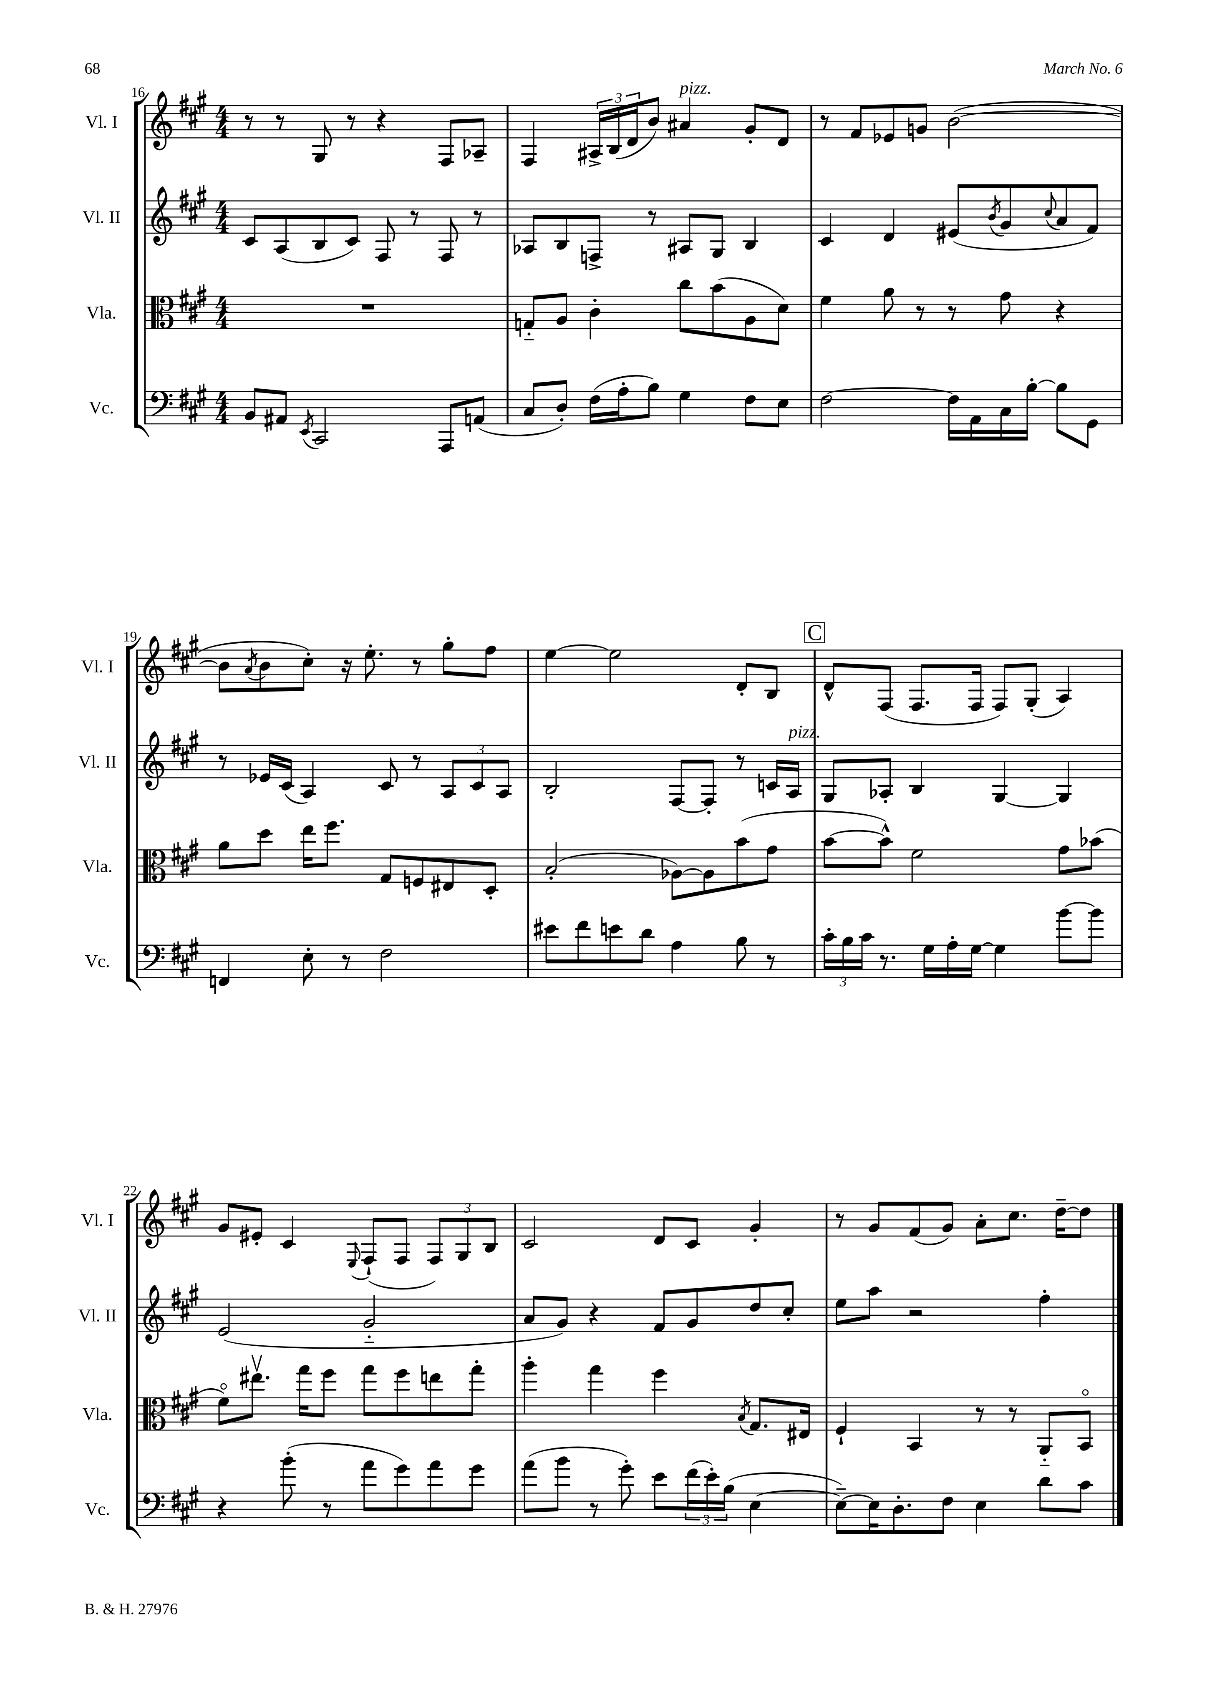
<<
\new StaffGroup <<
\new Staff = "s0" \with { instrumentName = "Vl. I" shortInstrumentName = "Vl. I" } {
    \clef treble \key a \major \numericTimeSignature \time 4/4
    r8 r8 gis8 r8 r4 fis8 aes8-- |
    fis4 \tuplet 3/2 { ais16-> b16( d'16 } b'8) ais'4^\markup { \italic "pizz." } gis'8-. d'8 |
    r8 fis'8 ees'8 g'8 b'2~( |
    b'8 \acciaccatura { a'8 } b'8 cis''8-.) r16 e''8.-. r8 gis''8-. fis''8 |
    e''4~ e''2 d'8-. b8 |
    \mark \markup { \box "C" } d'8-^ fis8( fis8. fis16 fis8) gis8-.( a4) |
    gis'8 eis'8-. cis'4 \appoggiatura { e8 } fis8-!( fis8 \tuplet 3/2 { fis8) gis8 b8 } |
    cis'2 d'8 cis'8 gis'4-. |
    r8 gis'8 fis'8( gis'8) a'8-. cis''8. d''16~-- d''8 \bar "|." |
}
\new Staff = "s1" \with { instrumentName = "Vl. II" shortInstrumentName = "Vl. II" } {
    \clef treble \key a \major \numericTimeSignature \time 4/4
    cis'8 a8( b8 cis'8) fis8 r8 fis8 r8 |
    aes8 b8 f8-> r8 ais8 gis8 b4 |
    cis'4 d'4 eis'8( \acciaccatura { b'8 } gis'8 \appoggiatura { cis''8 } a'8 fis'8) |
    r8 ees'16 cis'16( a4) cis'8 r8 \tuplet 3/2 { a8 cis'8 a8 } |
    b2-. fis8~ fis8-. r8 c'16 a16^\markup { \italic "pizz." } |
    \mark \markup { \box "C" } gis8 aes8-. b4 gis4~ gis4 |
    e'2( gis'2-_ |
    a'8 gis'8) r4 fis'8 gis'8 d''8 cis''8-. |
    e''8 a''8 r2 fis''4-. \bar "|." |
}
\new Staff = "s2" \with { instrumentName = "Vla." shortInstrumentName = "Vla." } {
    \clef alto \key a \major \numericTimeSignature \time 4/4
    R1 |
    g8-_ a8 cis'4-. cis''8 b'8( a8 d'8) |
    fis'4 a'8 r8 r8 gis'8 r4 |
    a'8 d''8 e''16 fis''8. gis8 f8 eis8 d8-. |
    b2-.( aes8~) aes8 b'8( gis'8 |
    \mark \markup { \box "C" } b'8~ b'8-^) fis'2 gis'8 bes'8( |
    fis'8\flageolet) eis''8.\upbow gis''16 fis''8 gis''8 fis''8 e''8 gis''8-. |
    a''4-. gis''4 fis''4 \acciaccatura { b8 } gis8. eis16 |
    fis4-! b,4 r8 r8 a,8-_ b,8\flageolet \bar "|." |
}
\new Staff = "s3" \with { instrumentName = "Vc." shortInstrumentName = "Vc." } {
    \clef bass \key a \major \numericTimeSignature \time 4/4
    b,8 ais,8 \acciaccatura { e,8 } cis,2 a,,8 a,8( |
    cis8 d8-.) fis16( a16-. b8) gis4 fis8 e8 |
    fis2~ fis16 a,16 cis16 b16~-. b8 gis,8 |
    f,4 e8-. r8 fis2 |
    eis'8 fis'8 e'8 d'8 a4 b8 r8 |
    \mark \markup { \box "C" } \tuplet 3/2 { cis'16-. b16 cis'16 } r8. gis16 a16-. gis16~ gis4 b'8~ b'8 |
    r4 b'8-.( r8 a'8 gis'8) a'8 gis'8 |
    a'8( b'8 r8 gis'8-.) e'8 \tuplet 3/2 { fis'16( e'16-.) b16( } e4~ |
    e8~--) e16 d8.-. fis8 e4 d'8 cis'8 \bar "|." |
}
>>
>>
\layout { \context { \Score currentBarNumber = #16 } }
